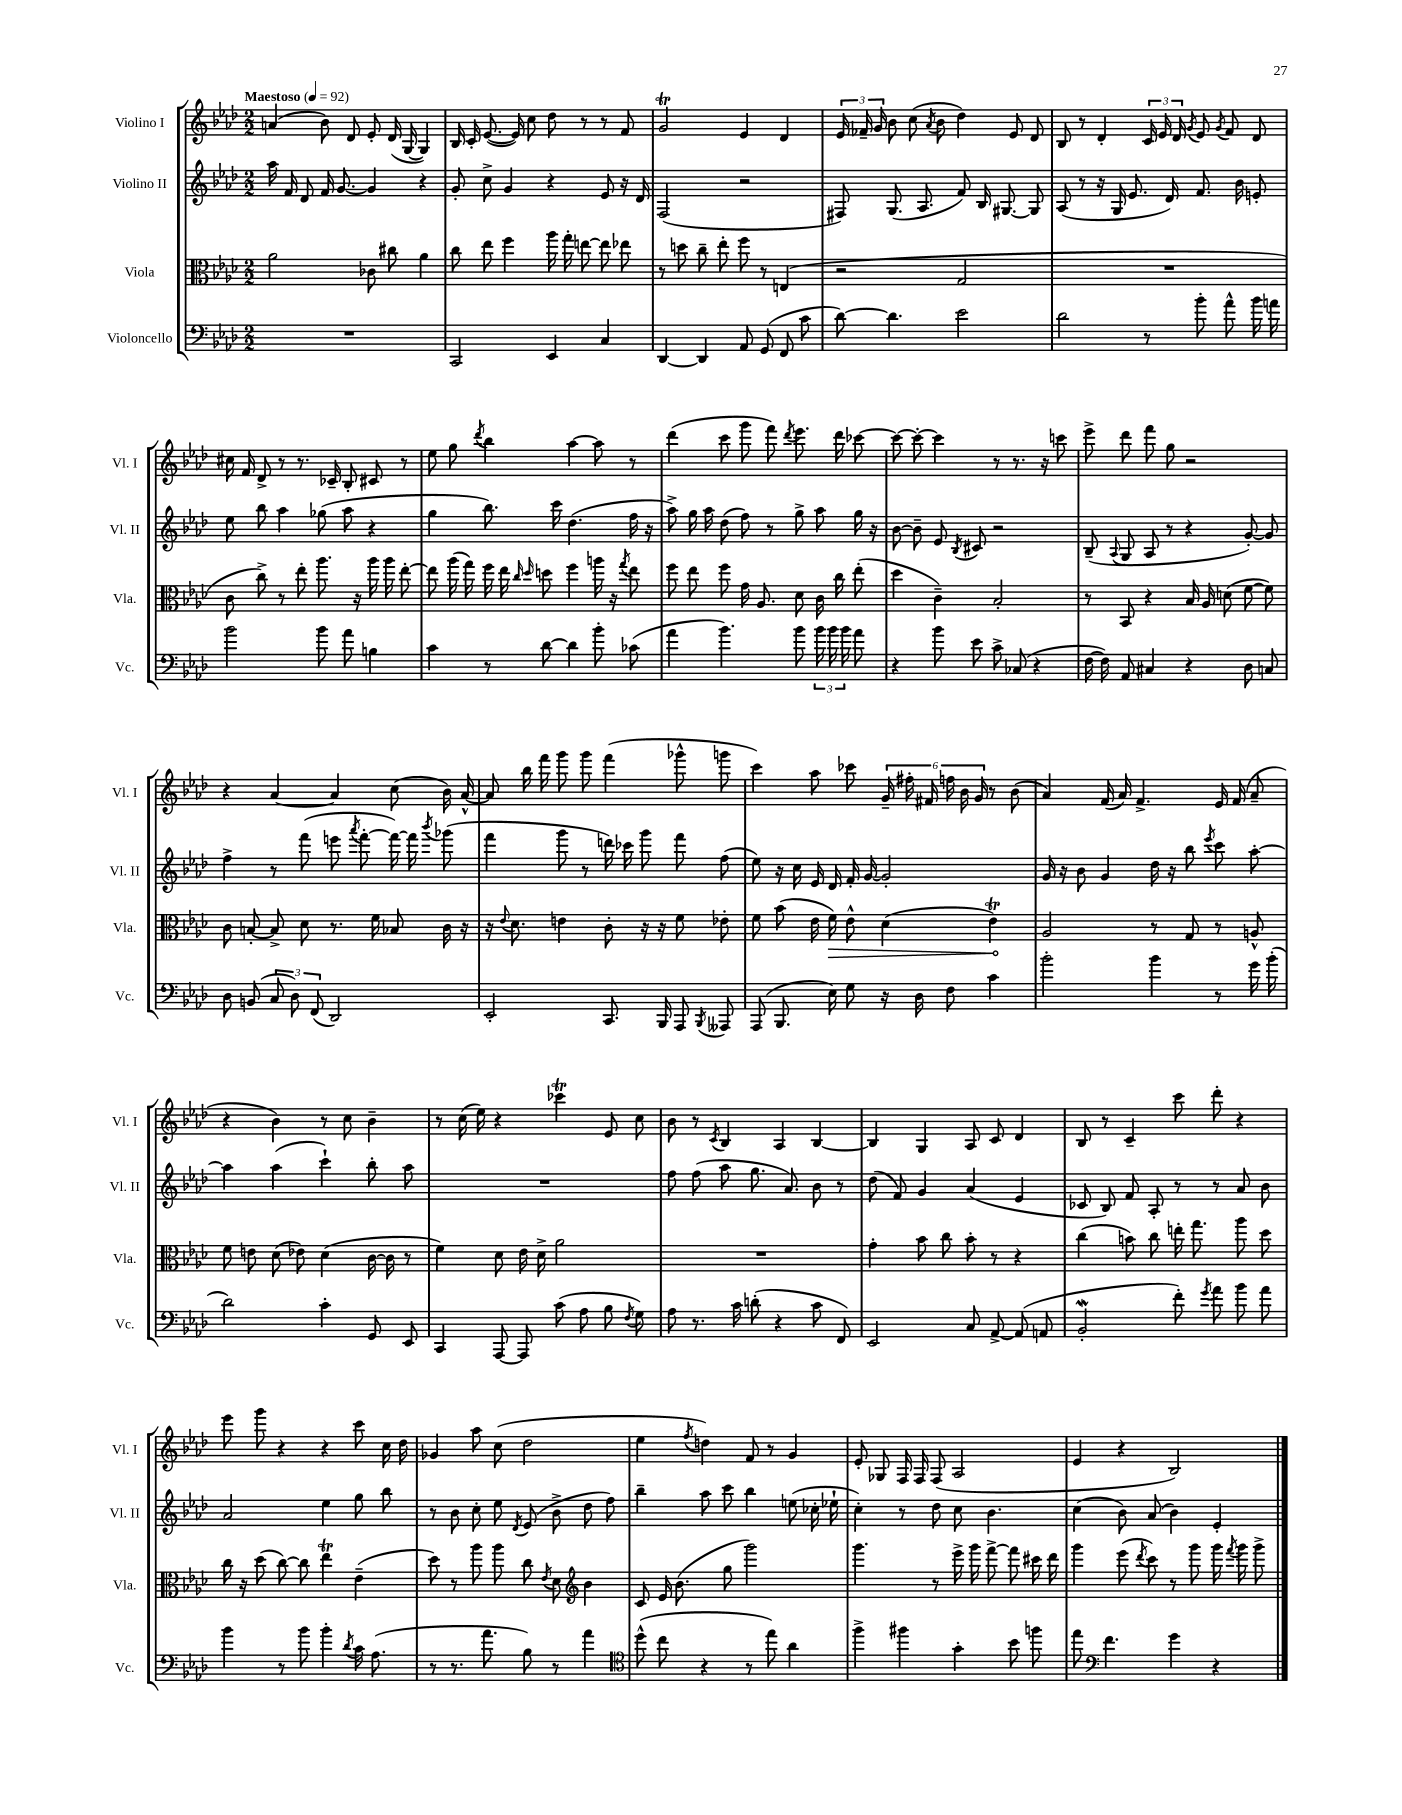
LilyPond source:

<<
\new StaffGroup <<
\new Staff = "s0" \with { instrumentName = "Violino I" shortInstrumentName = "Vl. I" } {
    \clef treble \key aes \major \numericTimeSignature \time 2/2 \tempo "Maestoso" 4 = 92
    \autoBeamOff a'4( bes'8) des'8 ees'8-. des'16( g16~ g4) |
    bes16 c'16-. ees'8.~( ees'16) c''8 des''8 r8 r8 f'8 |
    g'2\trill ees'4 des'4 |
    \tuplet 3/2 { ees'16 fes'16-- g'16 } bes'8 c''8( \acciaccatura { aes'8 } bes'8 des''4) ees'8 des'8 |
    bes8 r8 des'4-. \tuplet 3/2 { c'16 ees'16 des'16 } \acciaccatura { g'8 } ees'8 \acciaccatura { g'8 } f'8 des'8 |
    cis''16 f'16 des'8-> r8 r8. ces'16-- bes8-. cis'8 r8 |
    ees''8 g''8 \acciaccatura { des'''8 } bes''4 aes''4~ aes''8 r8 |
    des'''4( c'''8 g'''8 f'''8) \acciaccatura { des'''8 } ees'''8. des'''16 ces'''8~ |
    ces'''8~ ces'''8~-. ces'''4 r8 r8. r16 c'''8 |
    ees'''8-> des'''8 f'''8 g''8 r2 |
    r4 aes'4~ aes'4 c''8( bes'16) aes'16~-^ |
    aes'8 bes''16 f'''16 g'''8 g'''8 f'''4( ges'''8-^ g'''8 |
    c'''4) aes''8 ces'''8 \tuplet 6/4 { g'16-- fis''16-. fis'16 f''16 bes'16 g'16 } r8 bes'8( |
    aes'4) f'16( aes'16) f'4.-> ees'16 f'16( aes'8-- |
    r4 bes'4) r8 c''8 bes'4-- |
    r8 c''16( ees''16) r4 ces'''4\trill ees'8 c''8 |
    bes'8 r8 \acciaccatura { c'8 } bes4 aes4 bes4~ |
    bes4 g4 aes8 c'8 des'4 |
    bes8 r8 c'4-- c'''8 des'''8-. r4 |
    ees'''8 g'''8 r4 r4 c'''8 c''16 des''16 |
    ges'4 aes''8 c''8( des''2 |
    ees''4 \acciaccatura { f''8 } d''4) f'8 r8 g'4 |
    ees'8-. ges8 f16 f16 f8( aes2 |
    ees'4 r4 bes2) \bar "|." |
}
\new Staff = "s1" \with { instrumentName = "Violino II" shortInstrumentName = "Vl. II" } {
    \clef treble \key aes \major \numericTimeSignature \time 2/2
    \autoBeamOff aes''16 f'16 des'8 f'16 g'8.~ g'4 r4 |
    g'8-. c''8-> g'4 r4 ees'8 r16 des'16 |
    f2( r2 |
    fis8) g8.( aes8. f'8) bes16 gis8.~ gis8 |
    aes8( r8 r16 g16 ees'8. des'16) f'8. bes'16 e'8-. |
    ees''8 bes''8 aes''4 ges''8( aes''8 r4 |
    g''4 bes''8.) c'''16 des''4.( f''16 r16 |
    aes''8->) g''16 aes''16 des''8( f''8) r8 g''8-> aes''8 g''16 r16 |
    bes'8~ bes'8-- ees'8 \acciaccatura { bes8 } cis'8 r2 |
    bes8--( \appoggiatura { aes8 } g8 aes8 r8 r4 g'8~-.) g'8 |
    f''4-> r8 f'''8( e'''8 \acciaccatura { aes'''8 } f'''8~-. f'''16~) f'''16 \acciaccatura { bes'''8 } ges'''8( |
    f'''4 g'''8 r8 d'''16) ces'''16 g'''8 f'''8 f''8( |
    ees''8) r16 c''16 ees'16 des'16 f'16-. g'16~ g'2-. |
    g'16 r16 bes'8 g'4 des''16 r16 bes''8 \acciaccatura { ees'''8 } c'''8 aes''8~-. |
    aes''4 aes''4( c'''4-!) bes''8-. aes''8 |
    R1 |
    f''8 f''8( aes''8 g''8. aes'8.) bes'8 r8 |
    des''8( f'8) g'4 aes'4( ees'4 |
    ces'8 bes8) f'8 aes8-. r8 r8 aes'8 bes'8 |
    aes'2 ees''4 g''8 bes''8 |
    r8 bes'8 c''8-. ees''8 \acciaccatura { des'8 } ees'8( bes'8-> des''8 f''8) |
    bes''4-- aes''8 c'''8 bes''4 e''8( ces''16-. ees''16-! |
    c''4-.) r8 des''8 c''8 bes'4. |
    c''4( bes'8) aes'8( bes'4) ees'4-. \bar "|." |
}
\new Staff = "s2" \with { instrumentName = "Viola" shortInstrumentName = "Vla." } {
    \clef alto \key aes \major \numericTimeSignature \time 2/2
    \autoBeamOff aes'2 ces'8 cis''8 aes'4 |
    c''8 ees''8 f''4 aes''16 g''16-. e''8~ e''8 ees''8 |
    r8 d''8 c''8-- ees''8-. f''8 r8 e4( |
    r2 g2 |
    R1 |
    c'8 c''8->) r8 ees''8-. aes''8. r16 aes''16 aes''16 ees''8~-. |
    ees''8 aes''16( g''16) f''16 ees''16 \grace { c''16 des''16 } d''8 f''4 a''16 r16 \acciaccatura { g''8 } ees''8 |
    f''8 ees''8 f''8 g'16 aes8. des'8 c'16 c''16 ees''8-.( |
    des''4 c'4--) bes2-. |
    r8 bes,8 r4 bes16 aes16 d'8( f'8~ f'8) |
    c'8 b8~-. b8-> des'8 r8. f'16 bes8 c'16 r16 |
    r16 \appoggiatura { ees'8 } des'8. e'4 c'8-. r16 r16 f'8 ees'8-. |
    f'8 bes'8( ees'16 \once \override Hairpin.circled-tip = ##t f'16\>) ees'8-^ des'4( ees'4\trill\!) |
    aes2 r8 g8 r8 a8-^ |
    f'8 e'8 des'8( ees'8) des'4( c'16~ c'16 r8 |
    f'4) des'8 ees'16 des'16-> aes'2 |
    R1 |
    g'4-. bes'8 c''8 bes'8-. r8 r4 |
    c''4( b'8) c''8 e''16-. g''8. aes''8 des''8 |
    c''16 r16 des''8( c''8~) c''8 ees''4\trill ees'4--( |
    des''8) r8 aes''8 aes''8 c''8 \acciaccatura { ees'8 } des'8 \clef treble bes'4 |
    c'8 ees'16 bes'8.( g''8 g'''2) |
    g'''4. r8 ees'''16-> g'''16 f'''8~-> f'''8 cis'''16 des'''16 |
    g'''4 ees'''8( \acciaccatura { des'''8 } c'''8) r8 g'''8 g'''16 \acciaccatura { f'''8 } g'''16 g'''8-> \bar "|." |
}
\new Staff = "s3" \with { instrumentName = "Violoncello" shortInstrumentName = "Vc." } {
    \clef bass \key aes \major \numericTimeSignature \time 2/2
    \autoBeamOff R1 |
    c,2 ees,4 c4 |
    des,4~ des,4 aes,8 g,8( f,8 c'8 |
    des'8~) des'4. ees'2 |
    des'2 r8 bes'8-. aes'8-^ bes'16 a'16 |
    bes'2 bes'8 aes'8 b4 |
    c'4 r8 des'8~ des'4 bes'8-. ces'8( |
    aes'4 bes'4.) bes'8 \tuplet 3/2 { bes'16 bes'16 bes'16 } aes'8 |
    r4 bes'8 ees'8 c'8-> ces8( r4 |
    f16~ f16) aes,8 cis4 r4 des8 c8 |
    des8 b,8( \tuplet 3/2 { c8 des8) f,8( } des,2) |
    ees,2-. c,8. bes,,16 aes,,8 \acciaccatura { bes,,8 } aeses,,8 |
    aes,,8( bes,,8. ees16) g8 r16 des16 f8 c'4 |
    bes'2-. bes'4 r8 g'16 bes'16-.( |
    des'2) c'4-. g,8 ees,8 |
    c,4 aes,,8~ aes,,8 c'8( aes8 bes8 \acciaccatura { f8 } g8) |
    aes8 r8. c'16 d'8-.( r4 c'8 f,8) |
    ees,2 c8 aes,8~-> aes,8( a,8 |
    bes,2-.\mordent f'8-.) \acciaccatura { g'8 } aes'8 bes'8 aes'8 |
    bes'4 r8 bes'8 bes'4-. \acciaccatura { des'8 } c'16 aes8.( |
    r8 r8. aes'8. bes8) r8 aes'4 |
    \clef tenor des''8-^( c''8 r4 r8 ees''8) aes'4 |
    f''4-> fis''4 g'4-. bes'8 f''8 |
    ees''8 \clef bass f'4. g'4 r4 \bar "|." |
}
>>
>>
\layout { \context { \Score \remove "Bar_number_engraver" } }
